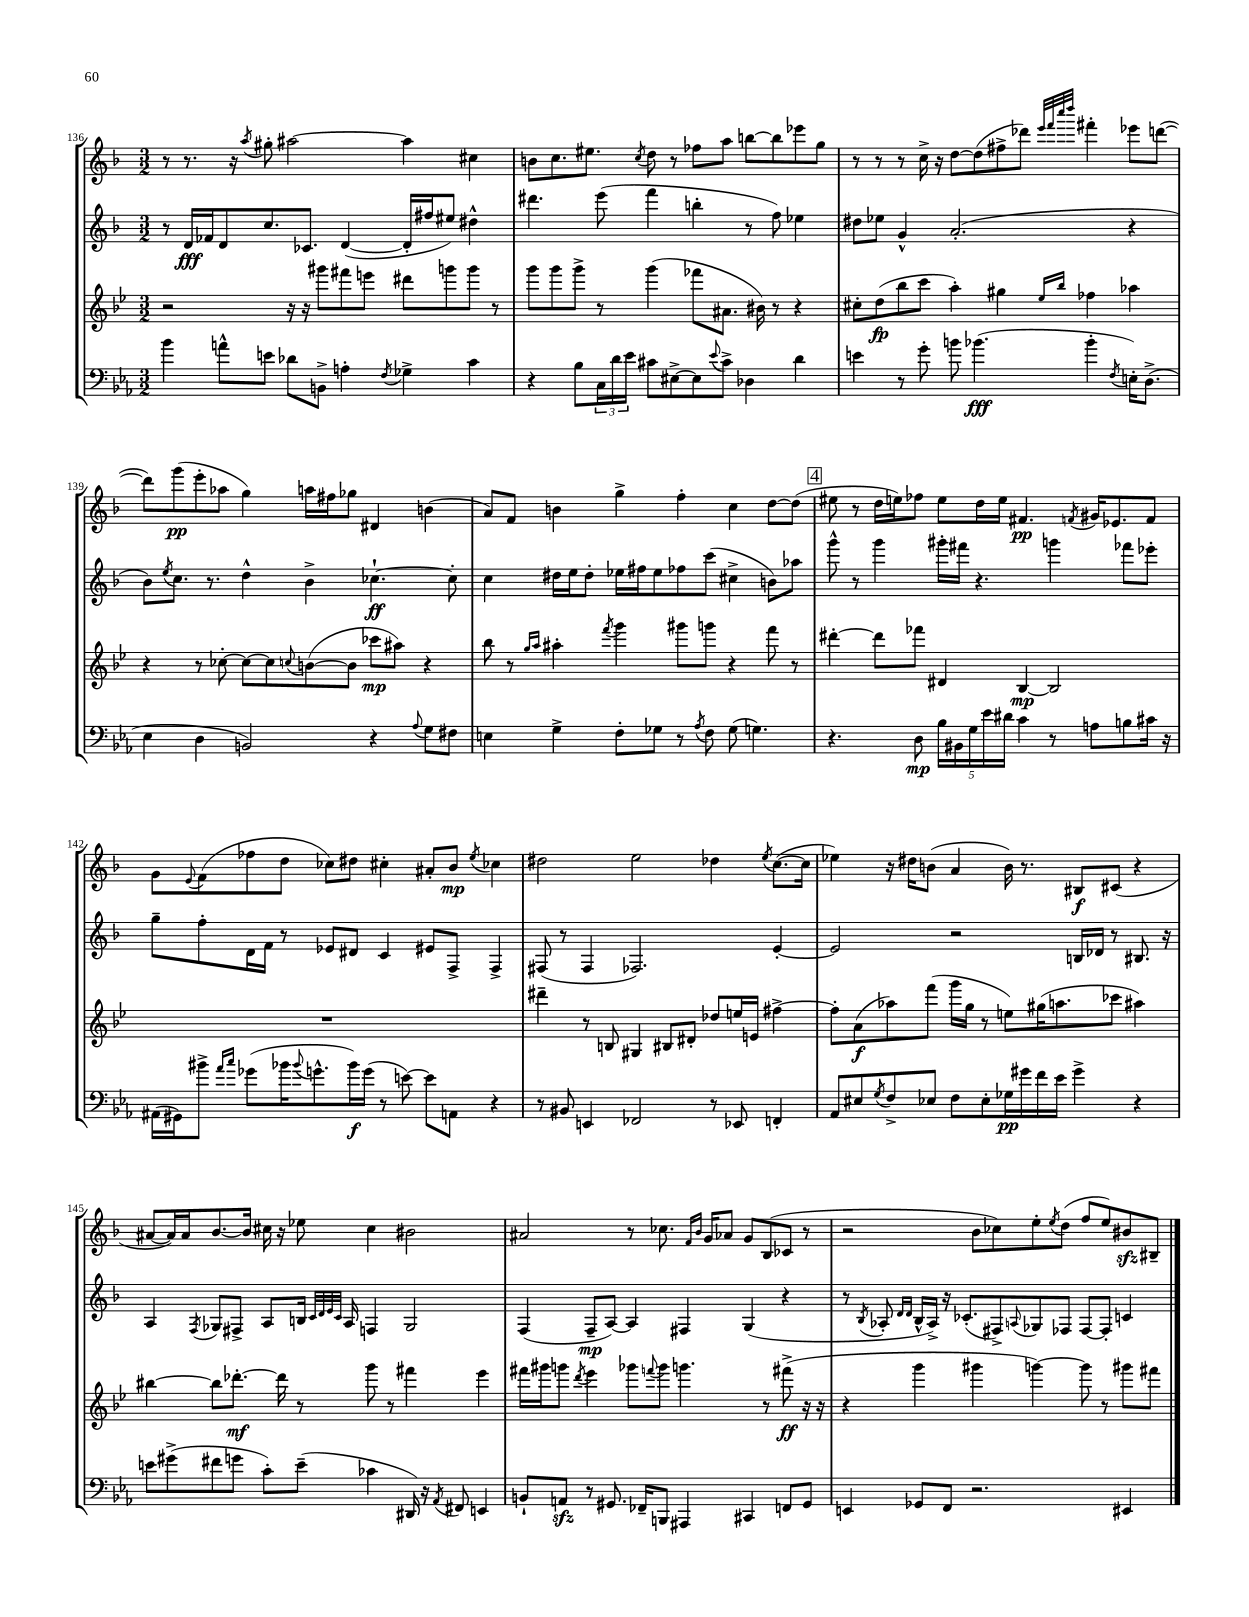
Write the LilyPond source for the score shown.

<<
\new StaffGroup <<
\new Staff = "s0" {
    \clef treble \key f \major \numericTimeSignature \time 3/2
    r8 r8. r16 \acciaccatura { a''8 } gis''8-. ais''2~ ais''4 cis''4 |
    b'8 c''8. eis''8. \acciaccatura { c''8 } d''8 r8 fes''8 a''8 b''8~ b''8 ees'''8 g''8 |
    r8 r8 r8 c''16-> r16 d''8~ d''8( fis''8-> des'''8) \grace { e'''32 f'''32 c''''32 d''''32 } fis'''4-. ees'''8 d'''8~( |
    d'''8) g'''8\pp( e'''8-. aes''8 g''4) a''16 fis''16 ges''8 dis'4 b'4( |
    a'8) f'8 b'4 g''4-> f''4-. c''4 d''8~ d''8( |
    \mark \markup { \box "4" } eis''8 r8 d''16 e''16) fes''8 e''8 d''16 e''16 fis'4.\pp \acciaccatura { f'8 } gis'16 ees'8. f'8 |
    g'8 \appoggiatura { e'8 } f'8( fes''8 d''8 ces''8) dis''8 cis''4-. ais'8-. bes'8\mp \acciaccatura { e''8 } ces''4 |
    dis''2 e''2 des''4 \acciaccatura { e''8 } c''8.~( c''16 |
    ees''4) r16 dis''16 b'8( a'4 b'16) r8. bis8\f cis'8( r4 |
    ais'8~ ais'16) ais'16 bes'8.~ bes'16 cis''16 r16 ees''8 cis''4 bis'2 |
    ais'2 r8 ces''8. \grace { f'16 bes'16 } g'16 aes'8 g'8 bes8( ces'8 r8 |
    r2 bes'8 ces''8) e''8-. \acciaccatura { e''8 } d''8( f''8 e''8) bis'8\sfz bis8-- \bar "|." |
}
\new Staff = "s1" {
    \clef treble \key f \major \numericTimeSignature \time 3/2
    r8 d'16\fff fes'16 d'8 c''8. ces'8. d'4~( d'16-. fis''16 eis''8) dis''4-^ |
    dis'''4. e'''8( f'''4 b''4-. r8 f''8) ees''4 |
    dis''8 ees''8 g'4-^ a'2.-.( r4 |
    bes'8) \acciaccatura { e''8 } c''8. r8. d''4-^ bes'4-> ces''4.~-!\ff ces''8-. |
    c''4 dis''16 e''16 dis''8-. ees''16 fis''16 ees''8 fes''8 c'''8( cis''4-> b'8) aes''8 |
    \mark \markup { \box "4" } g'''8-^ r8 g'''4 gis'''16-. fis'''16 r4. g'''4 fes'''8 ees'''8-. |
    g''8-- f''8-. d'16 f'16 r8 ees'8 dis'8 c'4 eis'8 f8-> f4-> |
    fis8( r8 fis4 fes2.) e'4~-. |
    e'2 r2 b16 des'16 r8 bis8. r16 |
    a4 \acciaccatura { f8 } ges8 fis8-> a8 b16 \grace { c'32 d'32 e'32 c'32 } a16 f4 ges2 |
    f4( f8--\mp a8~) a4 fis4 g4( r4 |
    r8 \acciaccatura { bes8 } aes8-. \grace { d'16 d'16 } bes16-^ aes16->) r16 ces'8.-.( fis8->) \appoggiatura { a8 } ges8 fes8 fes8~ fes8-. c'4 \bar "|." |
}
\new Staff = "s2" {
    \clef treble \key bes \major \numericTimeSignature \time 3/2
    r2 r16 r16 gis'''8 fis'''8 e'''8 dis'''8 g'''8 g'''8 r8 |
    g'''8 g'''8 g'''8-> r8 g'''4( fes'''8 ais'8. bis'16) r8 r4 |
    cis''8-. d''8\fp( bes''8 c'''8 a''4-.) gis''4 \grace { ees''16 bes''16 } fes''4 aes''4 |
    r4 r8 ces''8~-. ces''8~ ces''8 \appoggiatura { c''8 } b'8~( b'8 ces'''8\mp ais''8) r4 |
    bes''8 r8 \grace { g''16 a''16 } ais''4-. \acciaccatura { f'''8 } g'''4 gis'''8 g'''8 r4 f'''8 r8 |
    \mark \markup { \box "4" } dis'''4~-. dis'''8 fes'''8 dis'4 bes4~\mp bes2 |
    R1. |
    dis'''4-- r8 b8 gis4 bis8 dis'8-. des''8 e''16 e'16 fis''4~-> |
    fis''8-. a'8\f( aes''8) f'''8( g'''16 g''16 r8 e''8) gis''16( a''8. ces'''8 ais''4) |
    bis''4~ bis''8 des'''8.~-.\mf des'''16 r8 g'''8 r8 fis'''4 ees'''4 |
    fis'''16 gis'''16 g'''8 \acciaccatura { d'''8 } ees'''4 ges'''8 \appoggiatura { f'''8 } ges'''8 g'''4. r8 fis'''8->\ff( r16 r16 |
    r4 g'''4 gis'''4 g'''4~) g'''8 r8 gis'''8 fis'''8 \bar "|." |
}
\new Staff = "s3" {
    \clef bass \key ees \major \numericTimeSignature \time 3/2
    bes'4 a'8-^ e'8 des'8 b,8-> a4-. \acciaccatura { f8 } ges4-> c'4 |
    r4 bes8 \tuplet 3/2 { c16 d'16 ees'16 } cis'8 eis8~-> eis8 \appoggiatura { ees'8 } cis'8-> des4 d'4 |
    e'4 r8 g'8-. b'8 bes'4.\fff( bes'4-. \acciaccatura { f8 } e16-.) d8.->( |
    ees4 d4 b,2) r4 \appoggiatura { aes8 } g8 fis8 |
    e4 g4-> f8-. ges8 r8 \acciaccatura { aes8 } f8 ges8( g4.) |
    \mark \markup { \box "4" } r4. d8\mp \tuplet 5/4 { bes16 bis,16 g16 ees'16 dis'16 } c'4 r8 a8 b8 cis'16 r16 |
    ais,16( gis,16) bis'8-> \grace { aes'16 c''16 } ges'8( bes'16 \appoggiatura { bes'8 } g'8.-^ bes'16\f) g'16( r8 e'8~) e'8 a,8 r4 |
    r8 bis,8 e,4 fes,2 r8 ees,8 f,4-. |
    aes,8 eis8 \acciaccatura { g8 } f8-> ees8 f8 ees8-. ges16\pp gis'16 f'16 ees'16 gis'4-> r4 |
    e'8 gis'8->( fis'8 g'8 c'8-.) e'8--( ces'4 dis,16) r16 \acciaccatura { aes,8 } fis,8 e,4 |
    b,8-! a,8\sfz r8 gis,8. fes,16-- b,,8 ais,,4 cis,4 f,8 gis,8 |
    e,4 ges,8 f,8 r2. eis,4 \bar "|." |
}
>>
>>
\layout { \context { \Score currentBarNumber = #136 } }
